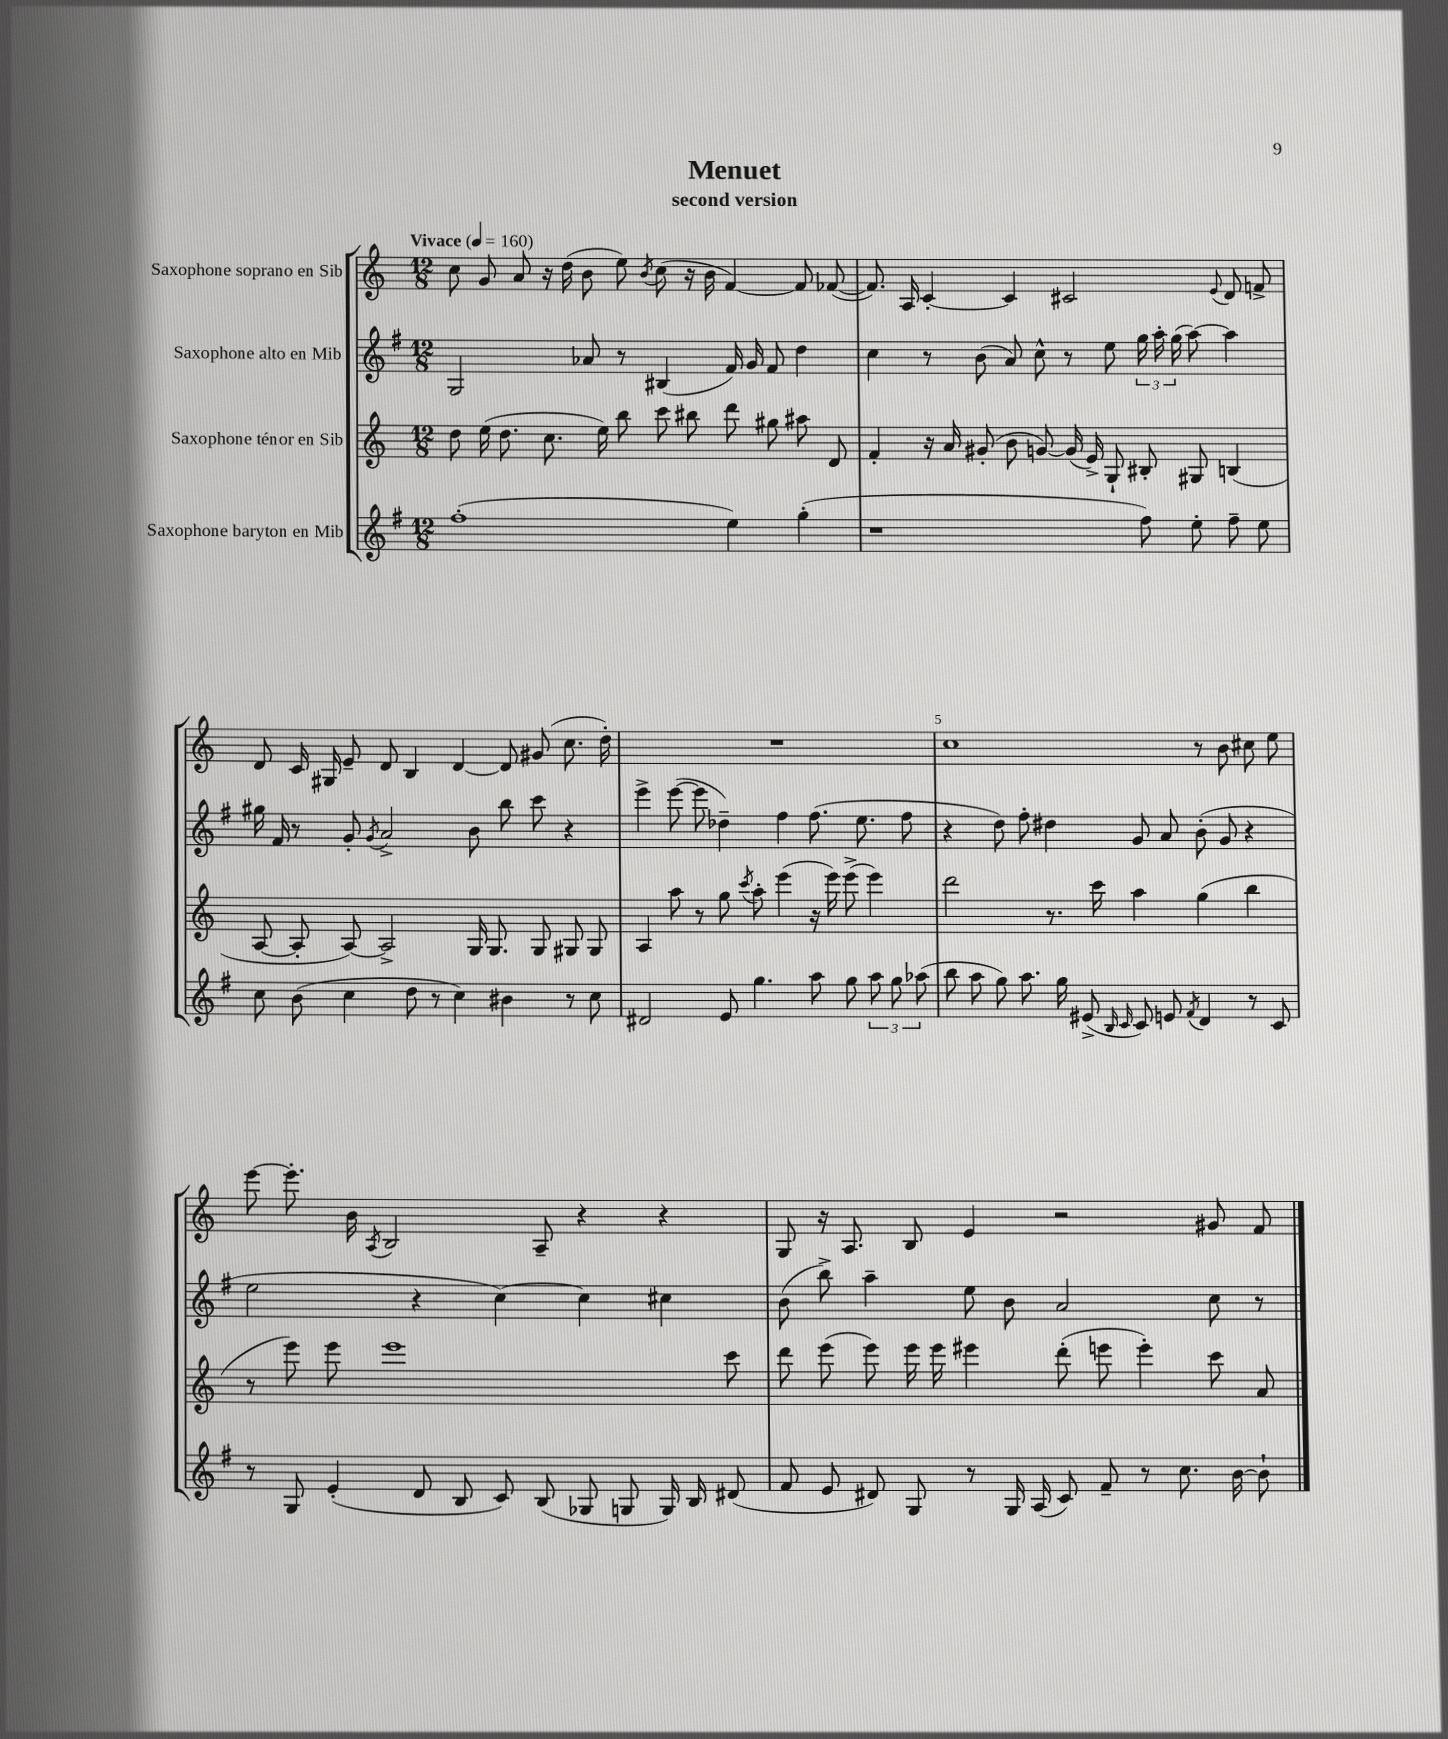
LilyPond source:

\header { title = "Menuet" subtitle = "second version" }
<<
\new StaffGroup <<
\new Staff = "s0" \with { instrumentName = "Saxophone soprano en Sib" } {
    \clef treble \key c \major \numericTimeSignature \time 12/8 \tempo "Vivace" 4 = 160
    \autoBeamOff c''8 g'8 a'8 r16 d''16( b'8 e''8) \acciaccatura { b'8 } c''8( r16 b'16 f'4~) f'8 fes'8~( |
    fes'8.) a16 c'4~-. c'4 cis'2 \appoggiatura { e'8 } d'8 f'8-> |
    d'8 c'16 gis16 e'8-- d'8 b4 d'4~ d'8 gis'8( c''8. d''16-.) |
    R1. |
    c''1 r8 b'8 cis''8 e''8 |
    e'''8~ e'''8.-. b'16 \acciaccatura { a8 } b2 a8-- r4 r4 |
    g8 r16 a8. b8 e'4 r2 gis'8 f'8 \bar "|." |
}
\new Staff = "s1" \with { instrumentName = "Saxophone alto en Mib" } {
    \clef treble \key g \major \numericTimeSignature \time 12/8
    \autoBeamOff g2 aes'8 r8 bis4( fis'16) g'16 fis'8 d''4 |
    c''4 r8 b'8( a'8) c''8-^ r8 e''8 \tuplet 3/2 { g''16 a''16-. g''16( } a''8~) a''4 |
    gis''16 fis'16 r8 g'8-. \acciaccatura { g'8 } a'2-> b'8 b''8 c'''8 r4 |
    e'''4-> e'''8~( e'''8 des''4--) fis''4 fis''8.( e''8. fis''8 |
    r4 d''8) fis''8-. dis''4 g'8 a'8 b'8-.( g'8 r4 |
    e''2 r4 c''4~) c''4 cis''4 |
    b'8( b''8->) a''4-- e''8 b'8 a'2 c''8 r8 \bar "|." |
}
\new Staff = "s2" \with { instrumentName = "Saxophone ténor en Sib" } {
    \clef treble \key c \major \numericTimeSignature \time 12/8
    \autoBeamOff d''8 e''16( d''8. c''8. e''16) b''8 c'''8 bis''8 d'''8 gis''8 ais''8 d'8 |
    f'4-. r16 a'16 gis'8-.( b'8 g'8~) g'16( e'16->) g8-! bis8-. gis8 b4( |
    a8~ a8-. a8~) a2-> g16 g8. g8 gis8 gis8 |
    a4 a''8 r8 g''8 \acciaccatura { c'''8 } a''8-. e'''4( r16 e'''16) e'''8->( e'''4) |
    d'''2 r8. c'''16 a''4 g''4( b''4 |
    r8 e'''8) e'''8 e'''1 c'''8 |
    d'''8 e'''8( e'''8) e'''16 e'''16 eis'''4 d'''8-.( e'''8 e'''4-.) c'''8 a'8 \bar "|." |
}
\new Staff = "s3" \with { instrumentName = "Saxophone baryton en Mib" } {
    \clef treble \key g \major \numericTimeSignature \time 12/8
    \autoBeamOff fis''1-.( e''4) g''4-.( |
    r1 fis''8) e''8-. fis''8-- e''8 |
    c''8 b'8( c''4 d''8 r8 c''4) bis'4 r8 c''8 |
    dis'2 e'8 g''4. a''8 g''8 \tuplet 3/2 { a''8 g''8 aes''8( } |
    b''8 a''8 g''8) a''8. g''16 eis'8->( \grace { b16 c'16 } c'8) e'8 \acciaccatura { fis'8 } d'4 r8 c'8 |
    r8 g8 e'4-.( d'8 b8 c'8) b8( ges8 g8 g16) b16 dis'8( |
    fis'8 e'8 dis'8) g8 r8 g16 a16( c'8) fis'8-- r8 c''8. b'16~ b'8-! \bar "|." |
}
>>
>>
\layout { \context { \Score \override BarNumber.break-visibility = ##(#f #t #t) barNumberVisibility = #(every-nth-bar-number-visible 5) } }
